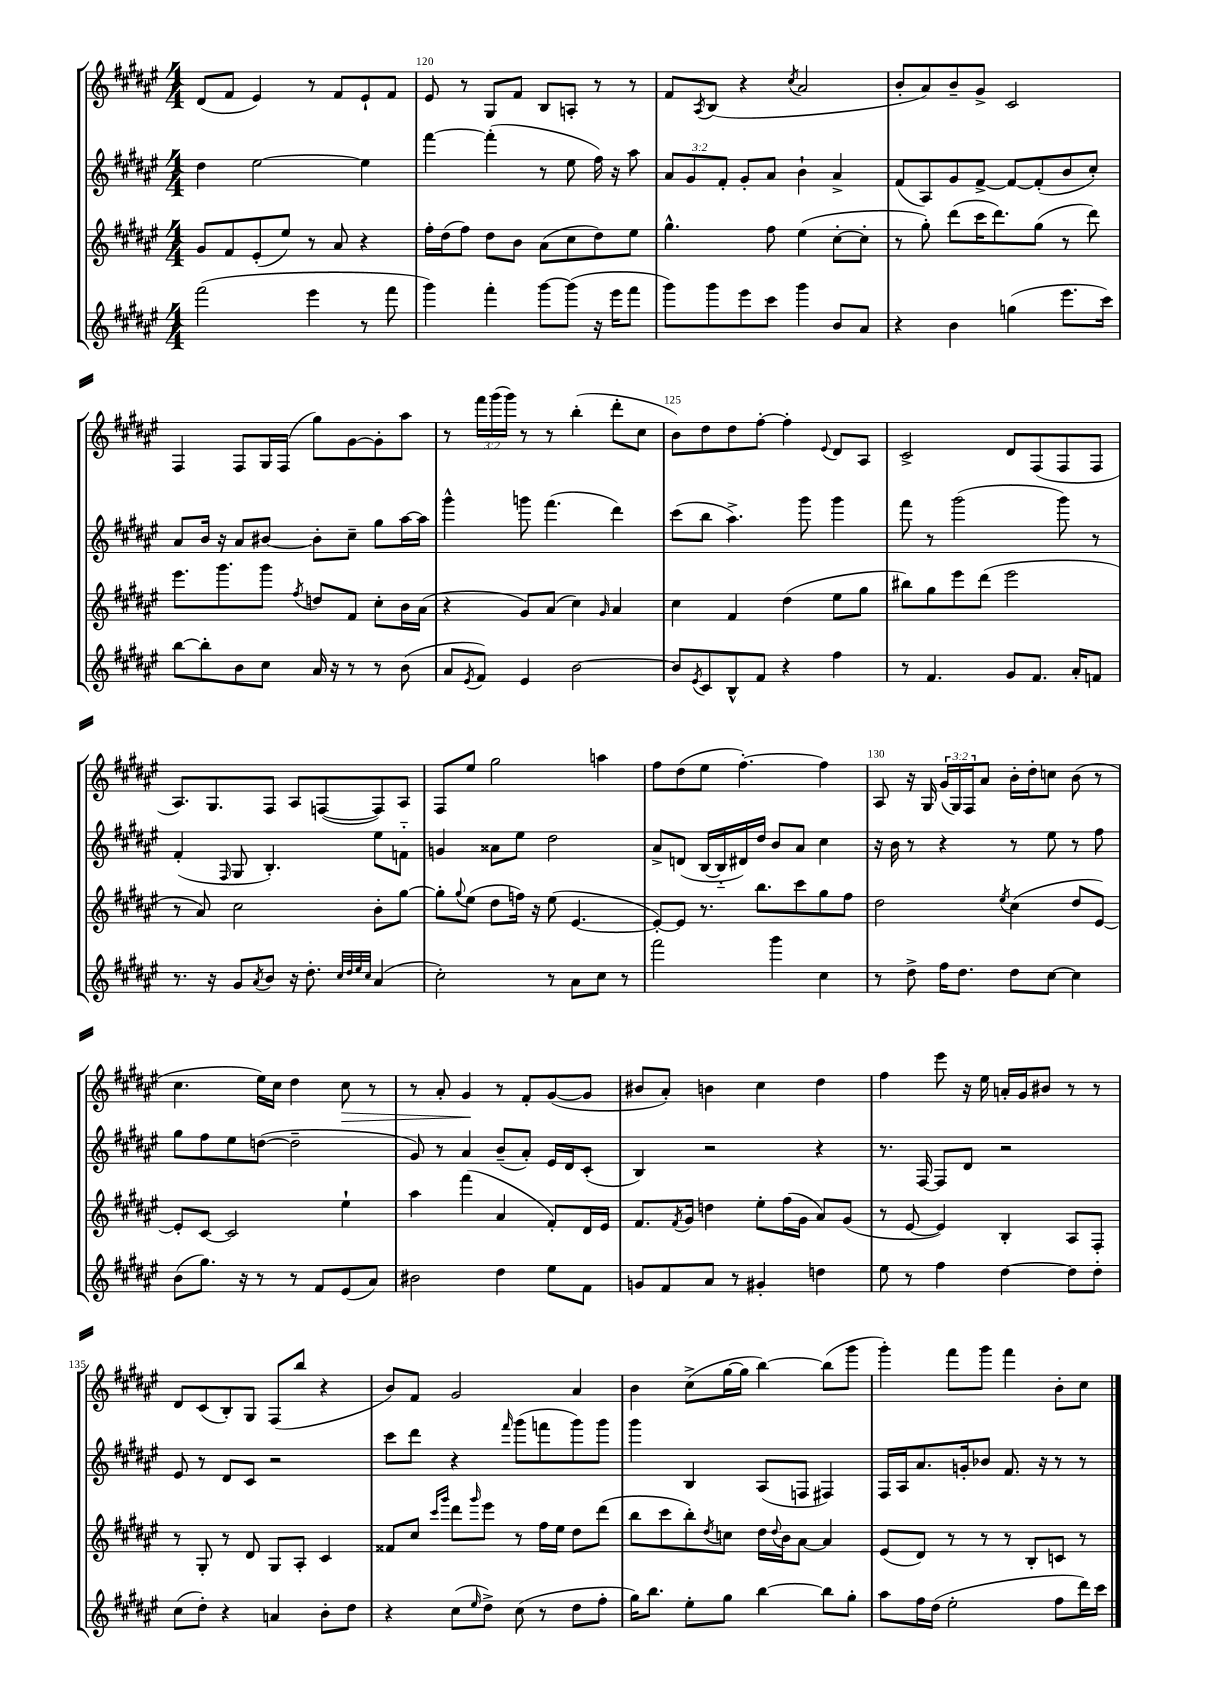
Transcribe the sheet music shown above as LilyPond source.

<<
\new StaffGroup <<
\new Staff = "s0" {
    \clef treble \key fis \major \numericTimeSignature \time 4/4 \override Staff.TupletNumber.text = #tuplet-number::calc-fraction-text
    dis'8( fis'8 eis'4) r8 fis'8 eis'8-! fis'8 |
    eis'8 r8 gis8 fis'8 b8 a8-. r8 r8 |
    fis'8 \acciaccatura { ais8 } b8( r4 \acciaccatura { cis''8 } ais'2 |
    b'8-. ais'8) b'8-- gis'8-> cis'2 |
    fis4 fis8 gis16 fis16( gis''8) gis'8~ gis'8-. ais''8 |
    r8 \tuplet 3/2 { fis'''16 gis'''16( gis'''16) } r8 r8 b''4-.( dis'''8-. cis''8 |
    b'8) dis''8 dis''8 fis''8~-. fis''4-. \appoggiatura { eis'8 } dis'8 ais8 |
    cis'2-> dis'8 fis8( fis8 fis8 |
    ais8.) gis8. fis8 ais8 f8~( f8) ais8 |
    fis8 eis''8 gis''2 a''4 |
    fis''8 dis''8( eis''8 fis''4.~-.) fis''4 |
    ais8 r16 gis16 \tuplet 3/2 { gis'16( gis16) fis16 } ais'8 b'16-. dis''16-. c''8 b'8( r8 |
    cis''4. eis''16) cis''16 dis''4 cis''8\> r8 |
    r8 ais'8-. gis'4\! r8 fis'8-. gis'8~( gis'8 |
    bis'8 ais'8-.) b'4 cis''4 dis''4 |
    fis''4 eis'''8 r16 eis''16 a'16-. gis'16 bis'8 r8 r8 |
    dis'8 cis'8( b8-.) gis8 fis8( b''8 r4 |
    b'8) fis'8 gis'2 ais'4 |
    b'4 cis''8->( gis''16~ gis''16 b''4~) b''8( gis'''8 |
    gis'''4-.) fis'''8 gis'''8 fis'''4 b'8-. cis''8 \bar "|." |
}
\new Staff = "s1" {
    \clef treble \key fis \major \numericTimeSignature \time 4/4 \override Staff.TupletNumber.text = #tuplet-number::calc-fraction-text
    dis''4 eis''2~ eis''4 |
    fis'''4~ fis'''4-.( r8 eis''8 fis''16) r16 ais''8 |
    \tuplet 3/2 { ais'8 gis'8 fis'8-. } gis'8-. ais'8 b'4-! ais'4-> |
    fis'8( ais8) gis'8 fis'8~-> fis'8~ fis'8-.( b'8 cis''8-.) |
    ais'8 b'16 r16 ais'8 bis'8~ bis'8-. cis''8-- gis''8 ais''16~ ais''16 |
    gis'''4-^ g'''8 fis'''4.( dis'''4) |
    cis'''8( b''8 ais''4.->) gis'''8 gis'''4 |
    fis'''8 r8 gis'''2( gis'''8) r8 |
    fis'4-.( \grace { fis16 } gis8 b4.-.) eis''8 f'8-_ |
    g'4 aisis'8 eis''8 dis''2 |
    ais'8-> d'8( b16~ b16-_ dis'16) dis''16 b'8 ais'8 cis''4 |
    r16 b'16 r8 r4 r8 eis''8 r8 fis''8 |
    gis''8 fis''8 eis''8 d''8~( d''2-- |
    gis'8) r8 ais'4 b'8--( ais'8-.) eis'16 dis'16 cis'8-.( |
    b4) r2 r4 |
    r8. fis16~ fis8 dis'8 r2 |
    eis'8 r8 dis'8 cis'8 r2 |
    cis'''8 dis'''8 r4 \grace { fis'''16 } gis'''8( f'''8 gis'''8) gis'''8 |
    gis'''4 b4 ais8( f8 fis4) |
    fis16 ais16 ais'8. g'16-. bes'8 fis'8. r16 r8 r8 \bar "|." |
}
\new Staff = "s2" {
    \clef treble \key fis \major \numericTimeSignature \time 4/4
    gis'8 fis'8 eis'8-.( eis''8) r8 ais'8 r4 |
    fis''16-. dis''16( fis''8) dis''8 b'8 ais'8( cis''8 dis''8) eis''8 |
    gis''4.-^ fis''8 eis''4( cis''8~-. cis''8-. |
    r8 gis''8-.) dis'''8( cis'''16 dis'''8.) gis''8( r8 dis'''8) |
    eis'''8. gis'''8. gis'''8 \acciaccatura { fis''8 } d''8 fis'8 cis''8-. b'16 ais'16( |
    r4 gis'8) ais'8( cis''4) \grace { gis'16 } ais'4 |
    cis''4 fis'4 dis''4( eis''8 gis''8 |
    bis''8) gis''8 eis'''8 dis'''8( eis'''2 |
    r8 ais'8) cis''2 b'8-. gis''8~ |
    gis''8-. \appoggiatura { gis''8 } eis''8( dis''8 f''16) r16 eis''8( eis'4.~ |
    eis'8~-.) eis'8 r8. b''8. cis'''8 gis''8 fis''8 |
    dis''2 \acciaccatura { eis''8 } cis''4( dis''8 eis'8~) |
    eis'8-. cis'8~ cis'2 eis''4-! |
    ais''4 fis'''4( ais'4 fis'8-.) dis'16 eis'16 |
    fis'8. \acciaccatura { fis'8 } gis'16 d''4 eis''8-. fis''16( gis'16 ais'8) gis'8( |
    r8 eis'8~ eis'4) b4-. ais8 fis8-. |
    r8 gis8-. r8 dis'8 gis8 ais8-. cis'4 |
    fisis'8 cis''8 \grace { cis'''16 gis'''16 } dis'''8 \grace { gis'''16 } eis'''8 r8 fis''16 eis''16 dis''8 dis'''8( |
    b''8 cis'''8 b''8-.) \acciaccatura { dis''8 } c''8 dis''16 \appoggiatura { dis''8 } b'16 ais'8~ ais'4 |
    eis'8( dis'8) r8 r8 r8 b8-. c'8 r8 \bar "|." |
}
\new Staff = "s3" {
    \clef treble \key fis \major \numericTimeSignature \time 4/4
    fis'''2( eis'''4 r8 fis'''8 |
    gis'''4) fis'''4-. gis'''8~ gis'''8( r16 eis'''16 fis'''8 |
    gis'''8) gis'''8 eis'''8 cis'''8 gis'''4 b'8 ais'8 |
    r4 b'4 g''4( eis'''8. cis'''16) |
    b''8~ b''8-. b'8 cis''8 ais'16 r16 r8 r8 b'8( |
    ais'8 \acciaccatura { eis'8 } fis'8) eis'4 b'2~ |
    b'8 \acciaccatura { eis'8 } cis'8 b8-^ fis'8 r4 fis''4 |
    r8 fis'4. gis'8 fis'8. ais'16-. f'8 |
    r8. r16 gis'8 \acciaccatura { ais'8 } b'8 r16 dis''8.-. \grace { cis''32 dis''32 eis''32 cis''32 } ais'4( |
    cis''2-.) r8 ais'8 cis''8 r8 |
    fis'''2 gis'''4 cis''4 |
    r8 dis''8-> fis''16 dis''8. dis''8 cis''8~ cis''4 |
    b'8( gis''8.) r16 r8 r8 fis'8 eis'8( ais'8) |
    bis'2 dis''4 eis''8 fis'8 |
    g'8 fis'8 ais'8 r8 gis'4-. d''4 |
    eis''8 r8 fis''4 dis''4~ dis''8 dis''8-. |
    cis''8( dis''8-.) r4 a'4 b'8-. dis''8 |
    r4 cis''8( \grace { eis''16 } dis''8->) cis''8( r8 dis''8 fis''8-. |
    gis''16) b''8. eis''8-. gis''8 b''4~ b''8 gis''8-. |
    ais''8 fis''16 dis''16( eis''2-. fis''8 dis'''16) cis'''16 \bar "|." |
}
>>
>>
\layout { \context { \Score currentBarNumber = #119 \override BarNumber.break-visibility = ##(#f #t #t) barNumberVisibility = #(every-nth-bar-number-visible 5) } }
